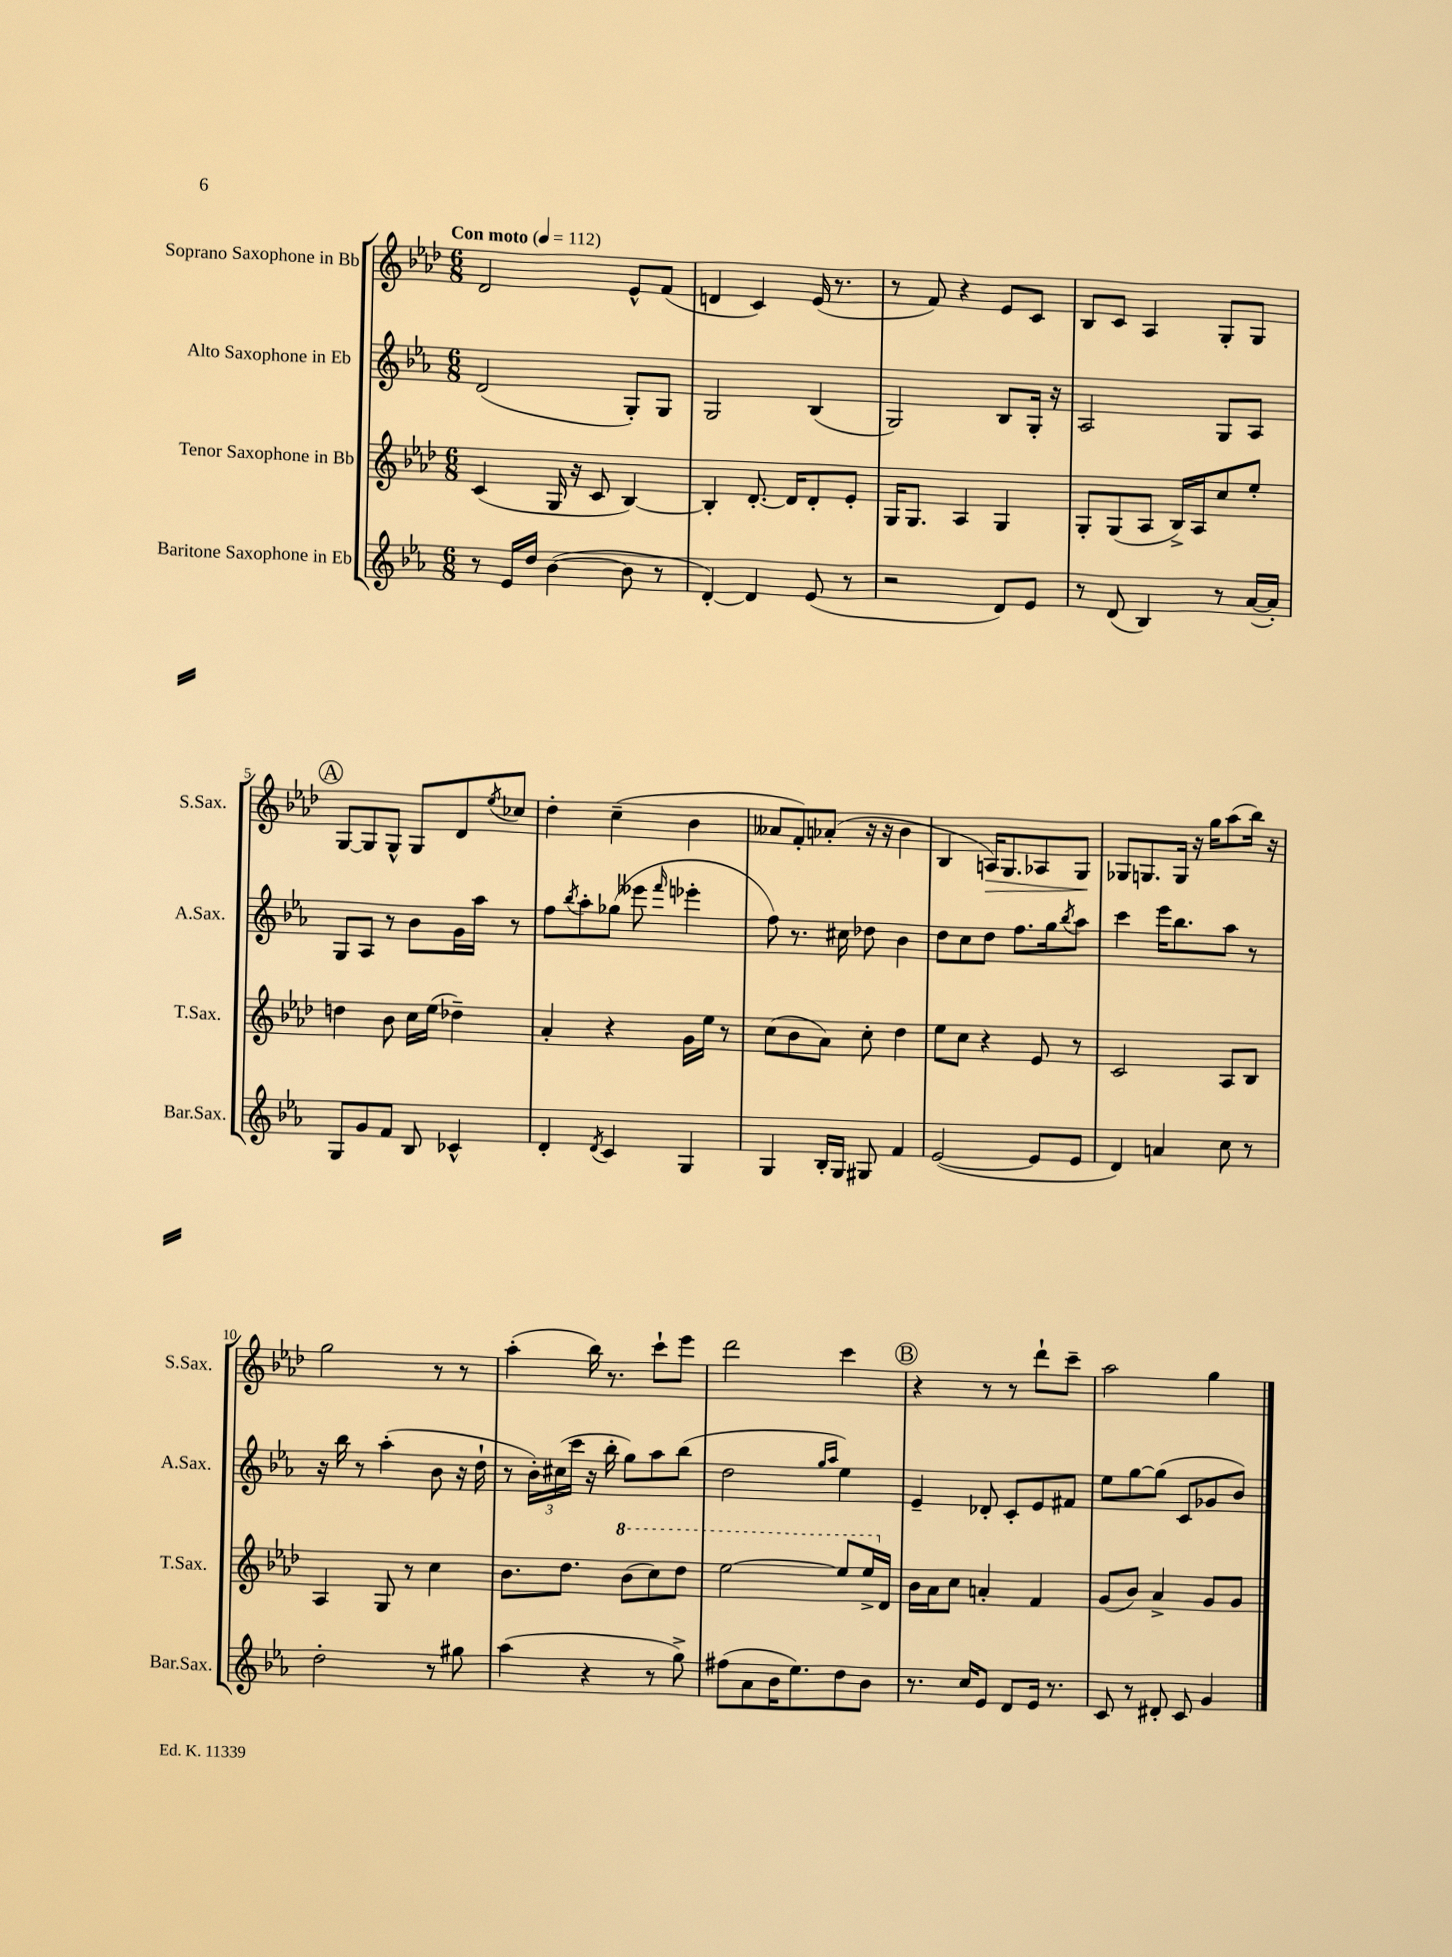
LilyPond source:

<<
\new StaffGroup <<
\new Staff = "s0" \with { instrumentName = "Soprano Saxophone in Bb" shortInstrumentName = "S.Sax." } {
    \clef treble \key aes \major \numericTimeSignature \time 6/8 \tempo "Con moto" 4 = 112
    des'2 ees'8-^ f'8( |
    d'4 c'4) ees'16( r8. |
    r8 f'8) r4 ees'8 c'8 |
    bes8 c'8 aes4 g8-. g8 |
    \mark \markup { \circle "A" } g8~ g8 g8-^ g8 des'8 \acciaccatura { ees''8 } ces''8 |
    des''4-. c''4--( bes'4 |
    aeses'8 f'8-.) aes'8-.( r16 r16 bes'4 |
    bes4 a16\>) g8. aes8 g8\! |
    ges8 g8. g16 r16 g''16 aes''8( bes''16) r16 |
    g''2 r8 r8 |
    aes''4-.( bes''16) r8. c'''8-! ees'''8 |
    des'''2 c'''4 |
    \mark \markup { \circle "B" } r4 r8 r8 des'''8-! c'''8-- |
    aes''2 g''4 \bar "|." |
}
\new Staff = "s1" \with { instrumentName = "Alto Saxophone in Eb" shortInstrumentName = "A.Sax." } {
    \clef treble \key ees \major \numericTimeSignature \time 6/8
    d'2( g8-.) g8 |
    g2 bes4( |
    g2) bes8 g16-. r16 |
    aes2 g8 aes8 |
    \mark \markup { \circle "A" } g8 aes8 r8 bes'8 g'16 aes''16 r8 |
    f''8 \acciaccatura { bes''8 } aes''8-. ges''8( eeses'''8 \grace { f'''16 } ees'''4-. |
    f''8) r8. cis''16 des''8 bes'4 |
    d''8 c''8 d''8 f''8. g''16 \acciaccatura { bes''8 } aes''8 |
    c'''4 ees'''16 bes''8. aes''8 r8 |
    r16 bes''16 r8 aes''4-.( bes'8 r16 d''16-! |
    r8 \tuplet 3/2 { bes'16-.) cis''16( c'''16 } r16 bes''16-. g''8) aes''8 bes''8( |
    d''2 \grace { g''16 aes''16 } ees''4) |
    \mark \markup { \circle "B" } ees'4-- des'8-. c'8-. ees'8 fis'8 |
    ees''8 g''8~ g''8( c'8 ges'8 bes'8) \bar "|." |
}
\new Staff = "s2" \with { instrumentName = "Tenor Saxophone in Bb" shortInstrumentName = "T.Sax." } {
    \clef treble \key aes \major \numericTimeSignature \time 6/8
    c'4( g16 r16 c'8 bes4~) |
    bes4-. des'8.~-. des'16 des'8-. ees'8-. |
    g16 g8. aes4 g4 |
    g8-. g8( aes8 bes16->) aes16 c''8 ees''8-. |
    \mark \markup { \circle "A" } d''4 bes'8 c''16 ees''16( des''4--) |
    aes'4-. r4 g'16 ees''16 r8 |
    c''8( bes'8 aes'8) c''8-. des''4 |
    ees''8 c''8 r4 ees'8 r8 |
    c'2 aes8 bes8 |
    aes4 g8 r8 c''4 |
    bes'8. des''8. \ottava #1 bes''8( c'''8) des'''8 |
    ees'''2~ ees'''8 ees'''16-> \ottava #0 des'16 |
    \mark \markup { \circle "B" } bes'16 aes'16 c''8 a'4-. f'4 |
    g'8( bes'8) aes'4-> g'8 g'8 \bar "|." |
}
\new Staff = "s3" \with { instrumentName = "Baritone Saxophone in Eb" shortInstrumentName = "Bar.Sax." } {
    \clef treble \key ees \major \numericTimeSignature \time 6/8
    r8 ees'16 d''16 bes'4~( bes'8 r8 |
    d'4~-.) d'4 ees'8( r8 |
    r2 d'8) ees'8 |
    r8 d'8( bes4) r8 aes'16~( aes'16-.) |
    \mark \markup { \circle "A" } g8 g'8 f'8 bes8 ces'4-^ |
    d'4-. \acciaccatura { d'8 } c'4 g4 |
    g4 bes16-. g16 gis8 f'4 |
    ees'2~( ees'8 ees'8 |
    d'4) a'4 c''8 r8 |
    d''2-. r8 gis''8 |
    aes''4( r4 r8 g''8->) |
    fis''8( aes'8 bes'16 ees''8.) d''8 bes'8 |
    \mark \markup { \circle "B" } r8. c''16 ees'8 d'8 ees'16 r8. |
    c'8 r8 dis'8-. c'8 g'4 \bar "|." |
}
>>
>>
